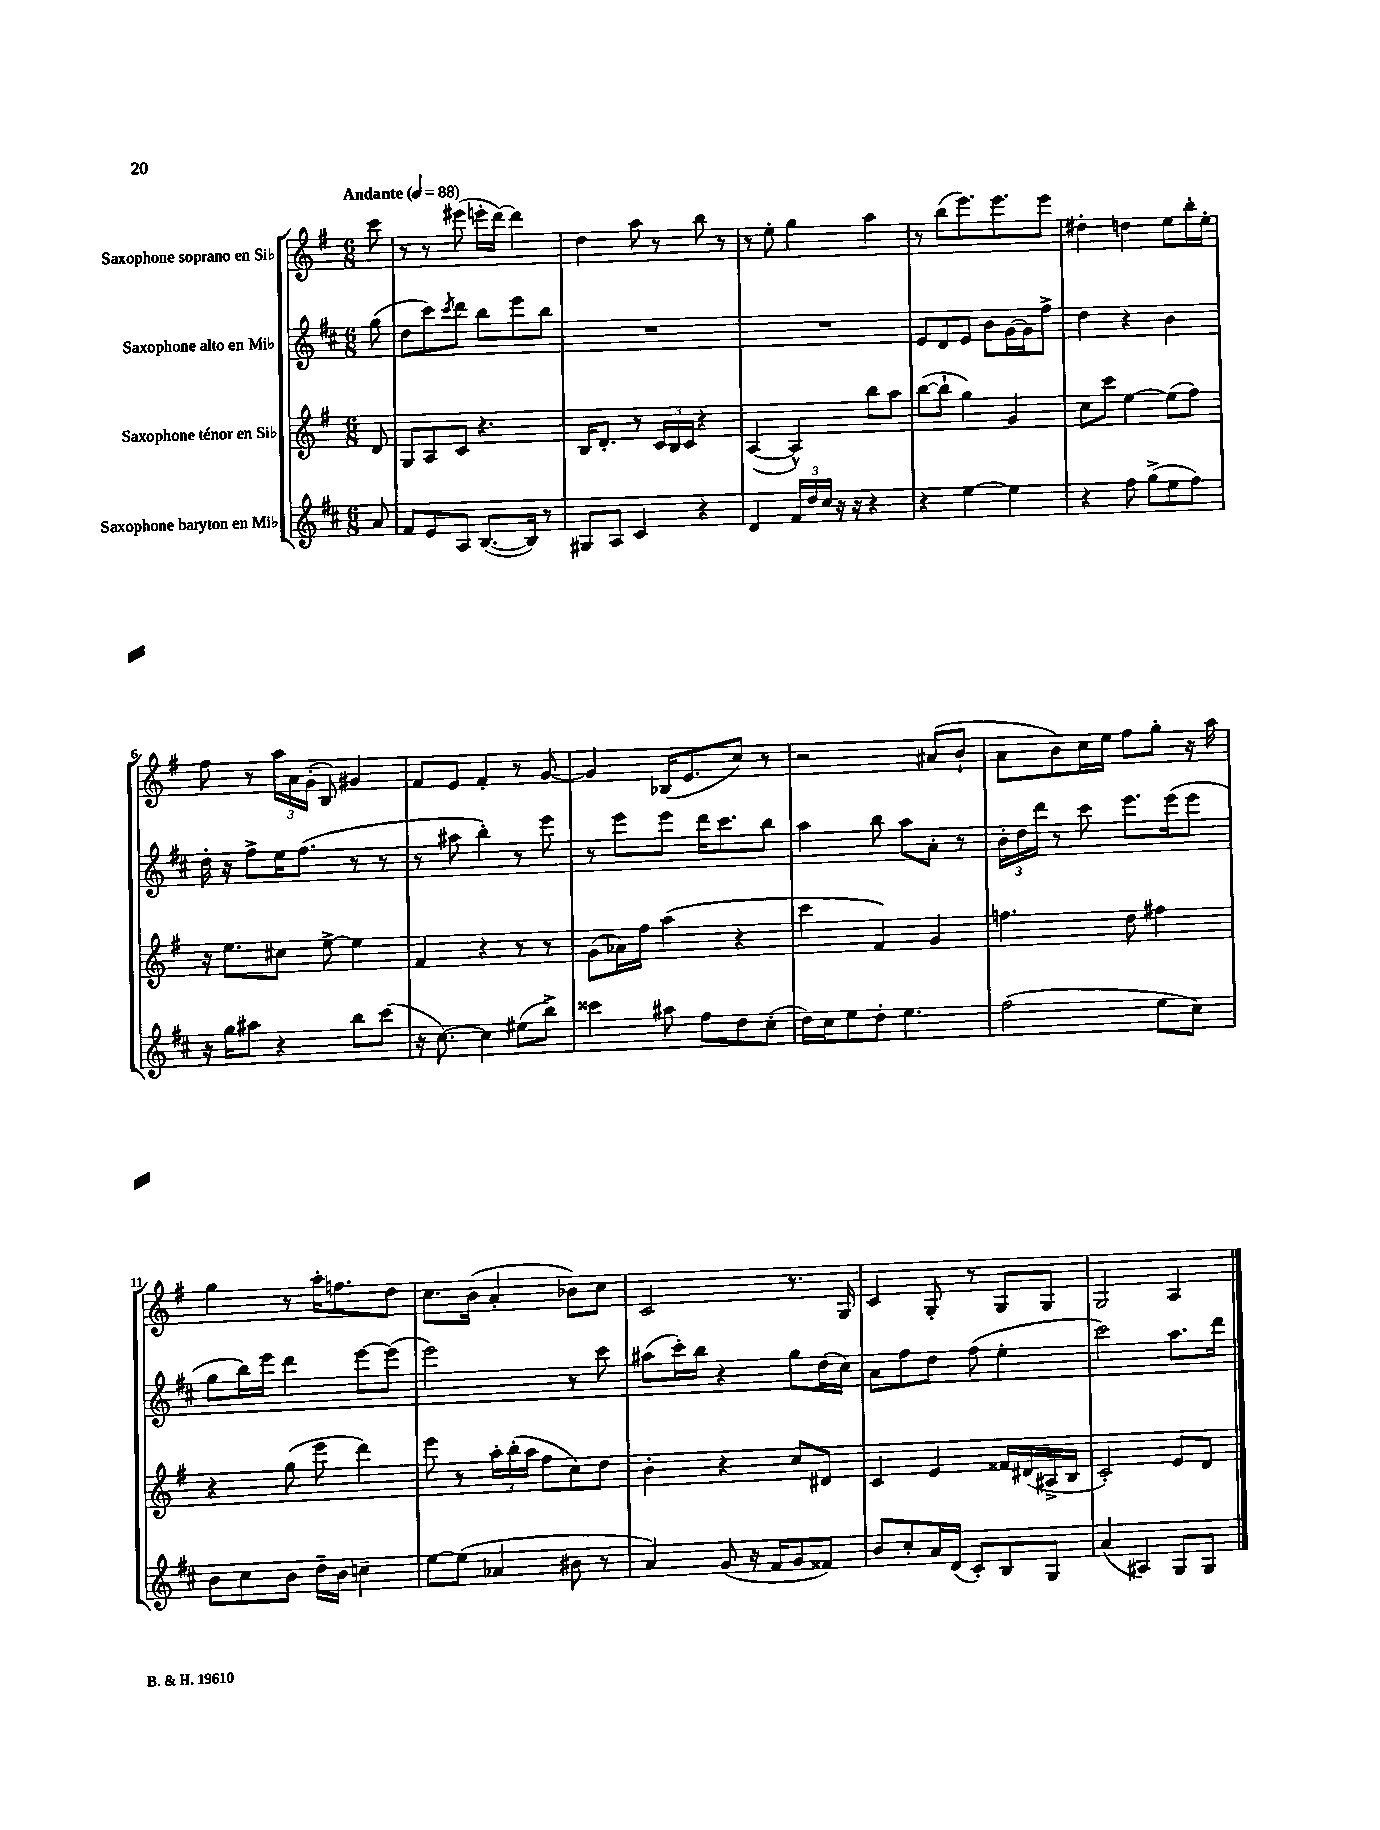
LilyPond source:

<<
\new StaffGroup <<
\new Staff = "s0" \with { instrumentName = "Saxophone soprano en Sib" } {
    \clef treble \key g \major \numericTimeSignature \time 6/8 \partial 8 \tempo "Andante" 4 = 88
    c'''8 |
    r8 r8 eis'''8( e'''16-. d'''16~) d'''4 |
    d''4 a''8 r8 b''8 r8 |
    r8 e''8-. g''4 a''4 |
    r8 b''8( e'''8.) e'''8. e'''8 |
    dis''4-. d''4 e''8 b''16-. e''16-. |
    fis''8 r8 \tuplet 3/2 { a''16 a'16 g'16-.( } b8) gis'4 |
    fis'8 e'8 fis'4-. r8 g'8~ |
    g'4 bes16( e'8. c''8) r8 |
    r2 ais'8( b'8-! |
    a'8 b'8) c''16 e''16 fis''8 g''8-. r16 a''16 |
    g''4 r8 a''16-. f''8. d''8 |
    c''8. b'16( a'4-. bes'8) c''8 |
    c'2 r8. g16 |
    c'4 g8-. r8 g8 g8 |
    g2 a4 \bar "|." |
}
\new Staff = "s1" \with { instrumentName = "Saxophone alto en Mib" } {
    \clef treble \key d \major \numericTimeSignature \time 6/8 \partial 8
    g''8( |
    d''8 cis'''8) \acciaccatura { cis'''8 } d'''8 b''8 e'''8 b''8 |
    R2. |
    R2. |
    e'8 d'8 e'8 b'8 g'16~ g'16 fis''8-> |
    d''4 r4 b'4 |
    d''16-. r16 fis''8-> e''16 fis''8.( r8 r8 |
    r8 ais''8 b''4-.) r8 e'''8 |
    r8 e'''8 e'''8 d'''16 cis'''8. b''8 |
    a''4 b''8 a''8 a'8-. r8 |
    \tuplet 3/2 { b'16-. d''16 d'''16 } r8 cis'''8 e'''8. e'''16( e'''8 |
    g''8 b''16) e'''16 d'''4 e'''8~ e'''8( |
    e'''2) r8 cis'''8 |
    ais''8( cis'''16-.) b''16 r4 g''8 d''16( cis''16) |
    a'8 fis''8 d''8 fis''8( e''4-. |
    cis'''2) a''8. d'''16 \bar "|." |
}
\new Staff = "s2" \with { instrumentName = "Saxophone ténor en Sib" } {
    \clef treble \key g \major \numericTimeSignature \time 6/8 \partial 8
    d'8 |
    g8 a8 c'8 r4. |
    b16 d'8.-. r8 \tuplet 3/2 { c'16 b16 c'16 } r4 |
    a4~( a4-^) b''8 a''8 |
    b''8~( b''8-! g''4) g'4 |
    c''8 c'''8 e''4~ e''8( fis''8) |
    r16 e''8. cis''8 e''8~-> e''4 |
    fis'4 r4 r8 r8 |
    g'8( aes'16) fis''16 a''4( r4 |
    c'''4 fis'4) g'4 |
    f''4. d''8 fis''4 |
    r4 g''8( e'''8 d'''4) |
    e'''8 r8 \tuplet 3/2 { a''16-. b''16-.( a''16 } fis''8 c''8) d''8 |
    b'4-. r4 c''8 dis'8 |
    c'4 e'4 fisis'16 dis'16( ais16-> b16 |
    c'2-.) e'8 d'8 \bar "|." |
}
\new Staff = "s3" \with { instrumentName = "Saxophone baryton en Mib" } {
    \clef treble \key d \major \numericTimeSignature \time 6/8 \partial 8
    a'8 |
    fis'8 e'8 a8 b8.~( b16) r8 |
    gis8 a8 cis'4 r4 |
    d'4 \tuplet 3/2 { fis'16 d''16 cis''16 } r16 r16 r4 |
    r4 e''4~ e''4 |
    r4 fis''8 g''8->( e''8 fis''8) |
    r16 g''16 ais''8 r4 b''8 cis'''8( |
    r16 cis''8.~) cis''4 eis''8( b''8->) |
    cisis'''4 ais''8 fis''8 d''8 cis''8-.( |
    d''16) cis''16 e''8 d''8-. e''4. |
    fis''2( e''8 cis''8) |
    b'8 cis''8 b'8 d''16-- b'16 c''4-- |
    e''8~ e''8( aes'4 bis'8 r8 |
    a'4) g'8( r16 fis'16 g'8 fisis'8) |
    b'8 cis''8-. a'16 d'16( cis'8-.) b8 g8 |
    a'4( ais4) g8 g8 \bar "|." |
}
>>
>>
